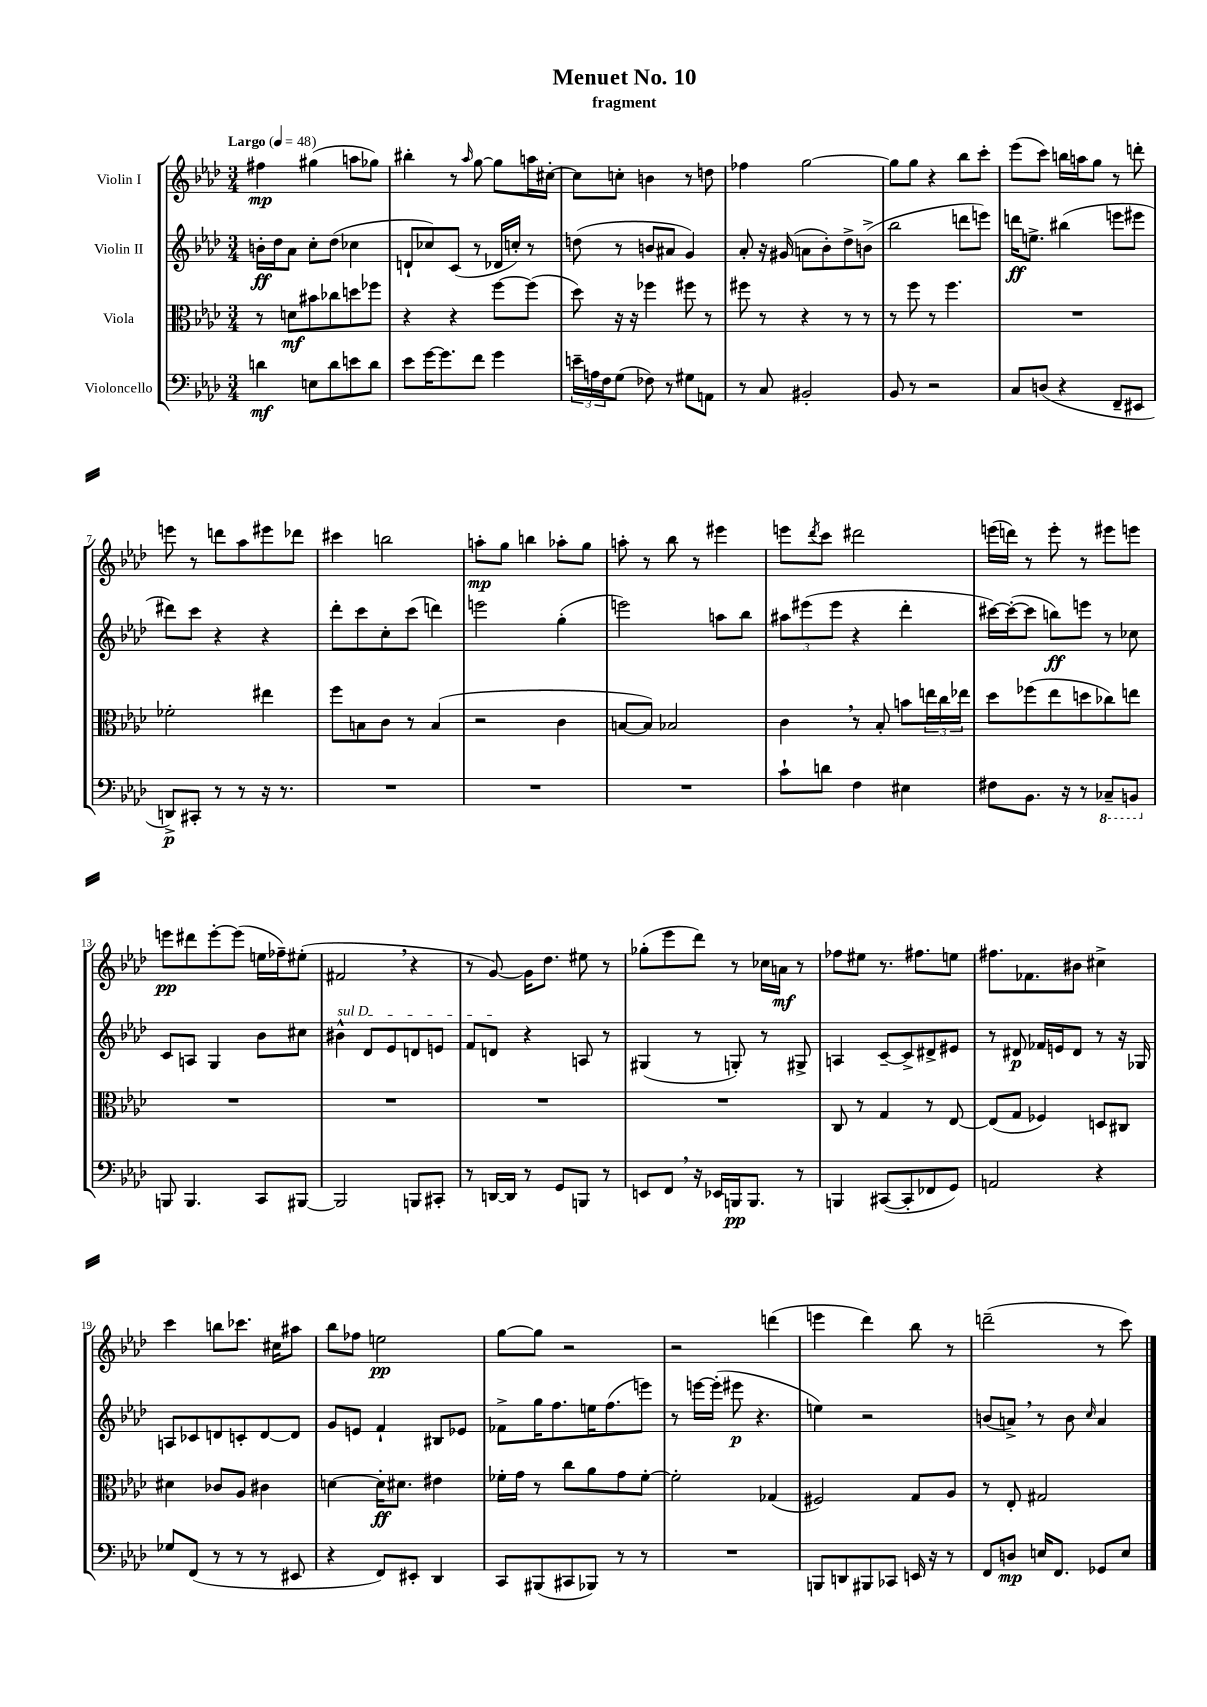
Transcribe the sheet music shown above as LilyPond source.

\header { title = "Menuet No. 10" subtitle = "fragment" }
<<
\new StaffGroup <<
\new Staff = "s0" \with { instrumentName = "Violin I" } {
    \clef treble \key aes \major \numericTimeSignature \time 3/4 \tempo "Largo" 4 = 48
    fis''4\mp gis''4( a''8 ges''8) |
    bis''4-. r8 \grace { aes''16 } g''8~ g''8 a''16 cis''16~-. |
    cis''8 c''8-. b'4 r8 d''8 |
    fes''4 g''2~ |
    g''8 g''8 r4 bes''8 c'''8-. |
    ees'''8( c'''8) b''16 a''16 g''8 r8 d'''8-. |
    e'''8 r8 d'''8 aes''8 eis'''8 des'''8 |
    cis'''4 b''2 |
    a''8-.\mp g''8 b''4 aes''8-. g''8 |
    a''8-. r8 bes''8 r8 eis'''4 |
    e'''8 \acciaccatura { des'''8 } c'''8 dis'''2 |
    e'''16( d'''16) r8 e'''8-. r8 eis'''8 e'''8 |
    e'''8\pp dis'''8 e'''8~-. e'''8( e''16 fes''16--) eis''8-.( |
    fis'2 \breathe r4 |
    r8 g'8~) g'16 des''8. eis''8 r8 |
    ges''8-.( ees'''8 des'''8) r8 ces''16 a'16\mf r8 |
    fes''8 eis''8 r8. fis''8. e''8 |
    fis''8. fes'8. bis'8 cis''4-> |
    c'''4 b''8 ces'''8. cis''16 ais''8 |
    bes''8 fes''8 e''2\pp |
    g''8~ g''8 r2 |
    r2 d'''4( |
    e'''4 des'''4) bes''8 r8 |
    d'''2--( r8 c'''8) \bar "|." |
}
\new Staff = "s1" \with { instrumentName = "Violin II" } {
    \clef treble \key aes \major \numericTimeSignature \time 3/4
    b'16-.\ff des''16 aes'8 c''8-. des''8( ces''4 |
    d'8-! ces''8) c'8( r8 des'16 c''16-.) r8 |
    d''8( r8 b'8 ais'8 g'4) |
    aes'8-. r16 gis'16( a'8 bes'8-.) des''8-> b'8->( |
    bes''2 d'''8 e'''8) |
    d'''16\ff e''8.-> bis''4( e'''8 eis'''8 |
    dis'''8) c'''8 r4 r4 |
    des'''8-. c'''8 c''8-. c'''8( d'''4) |
    e'''2 g''4-.( |
    e'''2) a''8 bes''8 |
    \tuplet 3/2 { ais''8 eis'''8( eis'''8 } r4 des'''4-. |
    cis'''16~) cis'''16~-.( cis'''8 b''8\ff) e'''8 r8 ces''8 |
    c'8 a8 g4 bes'8 cis''8 |
    \once \override TextSpanner.bound-details.left.text = \markup { \italic "sul D" } bis'4-^\startTextSpan des'8 ees'8 d'8 e'8 |
    f'8 d'8\stopTextSpan r4 a8 r8 |
    gis4( r8 g8-.) r8 gis8-> |
    a4 c'8~-- c'8-> dis'8-> eis'8 |
    r8 dis'8\p fes'16 e'16 dis'8 r8 r16 ges16 |
    a8 ces'8 d'8 c'8-. d'8~ d'8 |
    g'8 e'8 f'4-! bis8 ees'8 |
    fes'8-> g''16 f''8. e''16 f''8.( e'''8) |
    r8 e'''16~ e'''16-.( eis'''8\p r4. |
    e''4) r2 |
    b'8( a'8->) \breathe r8 b'8 \grace { c''16 } a'4 \bar "|." |
}
\new Staff = "s2" \with { instrumentName = "Viola" } {
    \clef alto \key aes \major \numericTimeSignature \time 3/4
    r8 d'8\mf bis'8 ces''8 d''8 fes''8 |
    r4 r4 f''8~ f''8( |
    des''8) r16 r16 fes''4 fis''8 r8 |
    fis''8 r8 r4 r8 r8 |
    r8 f''8 r8 f''4. |
    R2. |
    fes'2-. eis''4 |
    f''8 b8 c'8 r8 b4( |
    r2 c'4 |
    b8~ b8) bes2 |
    c'4 \breathe r8 bes8-. b'8 \tuplet 3/2 { e''16 c''16 ees''16 } |
    des''8 fes''8( ees''8 d''8 ces''8) e''8 |
    R2. |
    R2. |
    R2. |
    R2. |
    c8 r8 g4 r8 ees8~ |
    ees8( g8 fes4) d8 cis8 |
    dis'4 ces'8 aes8 cis'4 |
    d'4~ d'16-.\ff dis'8. eis'4 |
    fes'16-. g'16 r8 c''8 aes'8 g'8 fes'8~-. |
    fes'2-. ges4( |
    fis2) g8 aes8 |
    r8 ees8-. gis2 \bar "|." |
}
\new Staff = "s3" \with { instrumentName = "Violoncello" } {
    \clef bass \key aes \major \numericTimeSignature \time 3/4
    d'4\mf e8 d'8 e'8 d'8 |
    ees'8 g'16~ g'8. f'8 g'4 |
    \tuplet 3/2 { e'16-- a16 f16 } g8( fes8) r8 gis8 a,8 |
    r8 c8 bis,2-. |
    bes,8 r8 r2 |
    c8 d8( r4 f,8-- eis,8 |
    d,8->\p) cis,8-. r8 r8 r16 r8. |
    R2. |
    R2. |
    R2. |
    c'8-! d'8 f4 eis4 |
    fis8 bes,8. r16 r8 \ottava #-1 ces,8-- b,,8 \ottava #0 |
    b,,8 b,,4. c,8 bis,,8~ |
    bis,,2 b,,8 cis,8-. |
    r8 d,16~ d,16 r8 g,8 b,,8 r8 |
    e,8 f,8 \breathe r16 ees,16 b,,16\pp b,,8. r8 |
    b,,4 cis,8~( cis,8-. fes,8 g,8) |
    a,2 r4 |
    ges8 f,8( r8 r8 r8 eis,8 |
    r4 f,8) eis,8-. des,4 |
    c,8 bis,,8( cis,8 bes,,8) r8 r8 |
    R2. |
    b,,8 d,8 bis,,8 ces,8 e,16 r16 r8 |
    f,8 d8\mp e16 f,8. ges,8 e8 \bar "|." |
}
>>
>>
